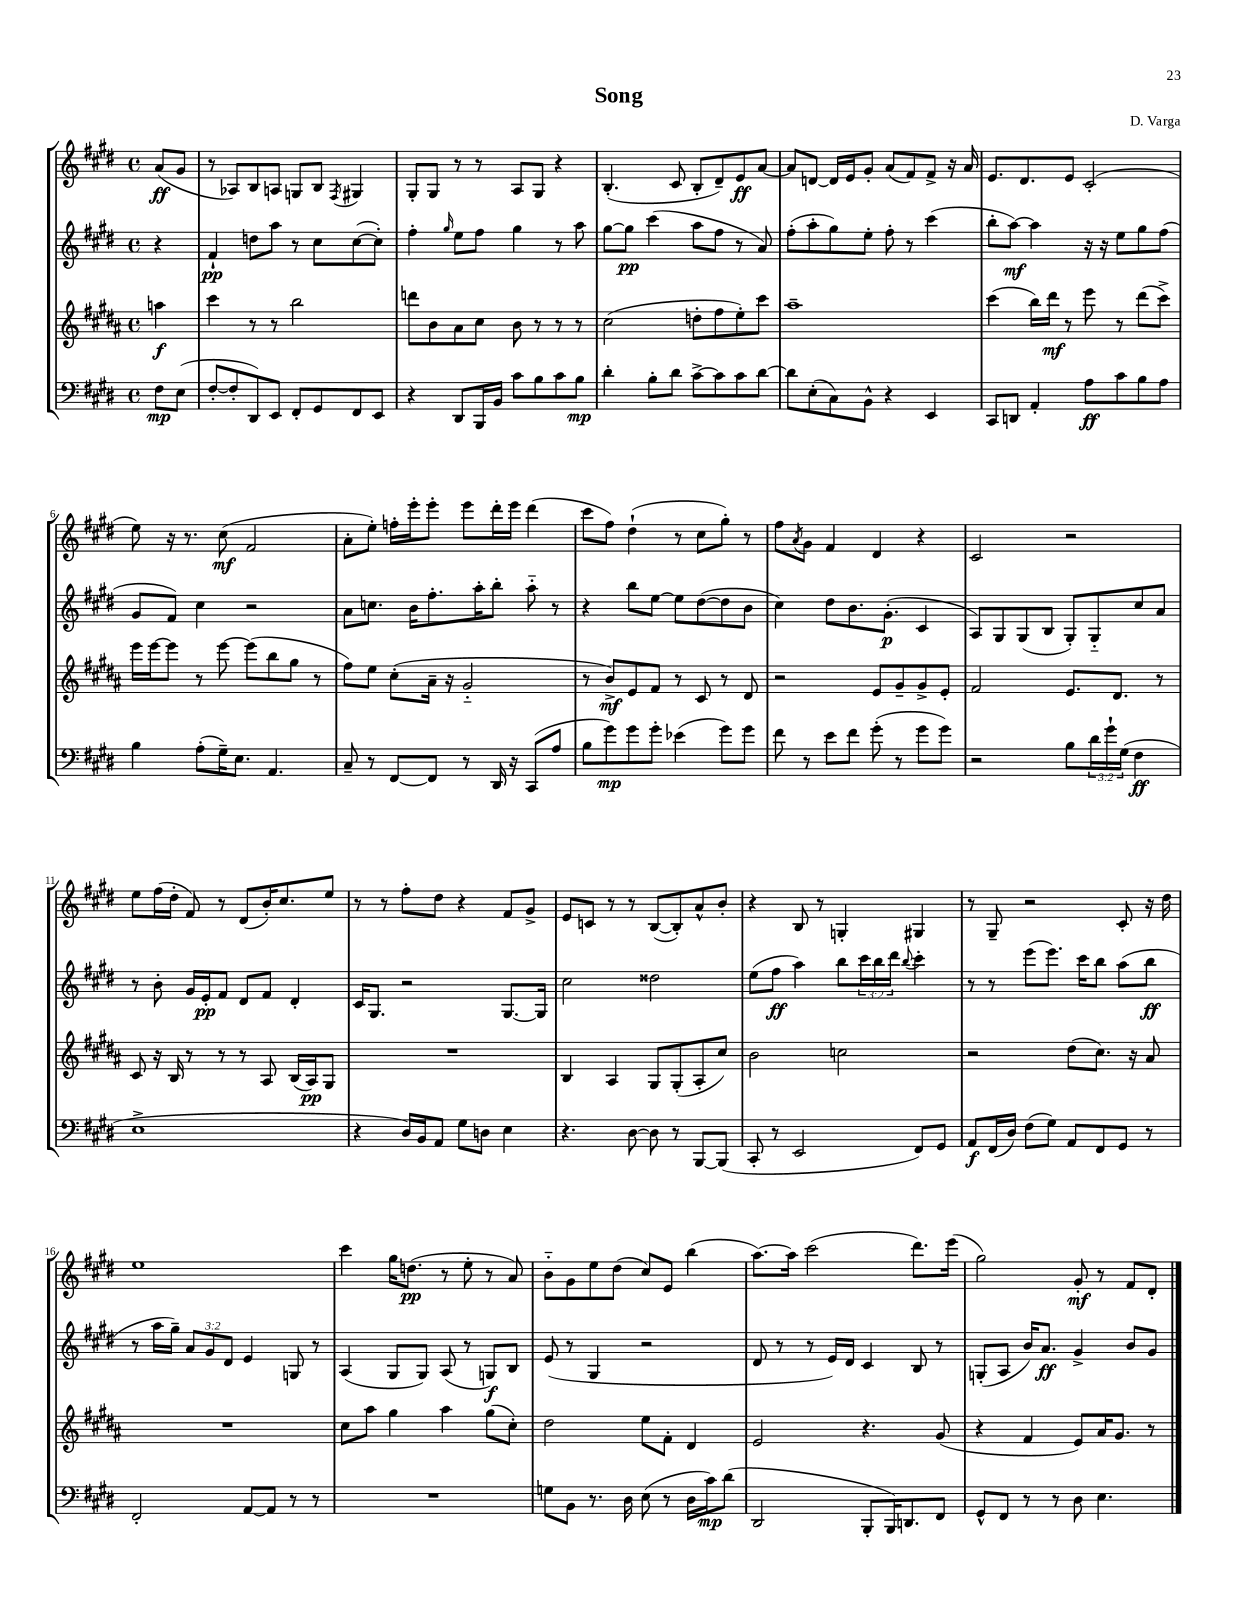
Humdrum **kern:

**kern	**dynam	**kern	**dynam	**kern	**dynam	**kern	**dynam
*part4	*part4	*part3	*part3	*part2	*part2	*part1	*part1
*staff4	*staff4	*staff3	*staff3	*staff2	*staff2	*staff1	*staff1
*clefF4	*	*clefG2	*	*clefG2	*	*clefG2	*
*k[f#c#g#d#]	*	*k[f#c#g#d#a#]	*	*k[f#c#g#d#]	*	*k[f#c#g#d#]	*
*M4/4	*	*M4/4	*	*M4/4	*	*M4/4	*
*met(c)	*	*met(c)	*	*met(c)	*	*met(c)	*
=	=	=	=	=	=	=	=
8F#\L	mp	4aan\	f	4r	.	(8a/L	ff
(8E\J	.	.	.	.	.	8g#/J	.
=1	=1	=1	=1	=1	=1	=1	=1
[8F#'/L	.	4ccc#\	.	4f#`/	pp	8r	.
8F#'/]	.	.	.	.	.	8A-X/L)	.
8DD#/)	.	8r	.	8ddn\L	.	8B/	.
8EE/J	.	8r	.	8aa\J	.	8An/J	.
8FF#'/L	.	2bb\	.	8r	.	8Gn/L	.
8GG#/	.	.	.	8cc#\L	.	8B/J	.
.	.	.	.	.	.	8qF#/	.
8FF#/	.	.	.	([8cc#\	.	4G#X/	.
8EE/J	.	.	.	8cc#'\J])	.	.	.
=2	=2	=2	=2	=2	=2	=2	=2
4r	.	8dddn\L	.	4ff#'\	.	8G#'/L	.
.	.	8b\	.	.	.	8G#/J	.
.	.	.	.	16qqgg#/	.	.	.
8DD#/L	.	8a#\	.	8ee\L	.	8r	.
16BBB/L	.	8cc#\J	.	8ff#\J	.	8r	.
16BB/JJ	.	.	.	.	.	.	.
8c#\L	.	8b\	.	4gg#\	.	8A/L	.
8B\	.	8r	.	.	.	8G#/J	.
8c#\	.	8r	.	8r	.	4r	.
8B\J	mp	8r	.	8aa\	.	.	.
=3	=3	=3	=3	=3	=3	=3	=3
4d#'\	.	(2cc#\	.	[8gg#\L	.	(4.B'/	.
.	.	.	.	8gg#\J]	pp	.	.
8B'\L	.	.	.	(4ccc#\	.	.	.
8d#\J	.	.	.	.	.	8c#/	.
[8c#^\L	.	8ddn'\L	.	8aa\L	.	8B'/L	.
8c#\]	.	8ff#\	.	8ff#\J	.	8d#~/)	.
8c#\	.	8ee'\)	.	8r	.	8e/	ff
[8d#\J	.	8ccc#\J	.	8a/)	.	[8a/J	.
=4	=4	=4	=4	=4	=4	=4	=4
8d#\L]	.	1aa#~	.	(8ff#'\L	.	8a/L]	.
(8E'\	.	.	.	8aa'\	.	[8dn/J	.
8C#\)	.	.	.	8gg#\)	.	16d/LL]	.
.	.	.	.	.	.	16e/J	.
8BB^^\J	.	.	.	8ee'\J	.	8g#'/J	.
4r	.	.	.	8ff#'\	.	(8a/L	.
.	.	.	.	8r	.	8f#/)	.
4EE/	.	.	.	(4ccc#\	.	8f#^/J	.
.	.	.	.	.	.	16r	.
.	.	.	.	.	.	16a/	.
=5	=5	=5	=5	=5	=5	=5	=5
8CC#/L	.	(4ccc#\	.	8bb'\L	.	8.e/L	.
8DDn/J	.	.	.	[8aa\J)	mf	.	.
.	.	.	.	.	.	8.d#/	.
4AA'/	.	16bb\LL)	.	4aa\]	.	.	.
.	.	16ddd#\JJ	mf	.	.	.	.
.	.	8r	.	.	.	8e/J	.
8A\L	ff	8eee\	.	16r	.	(2c#'/	.
.	.	.	.	16r	.	.	.
8c#\	.	8r	.	8ee\L	.	.	.
8B\	.	(8ddd#\L	.	8gg#\	.	.	.
8A\J	.	8ccc#^\J)	.	(8ff#\J	.	.	.
!!LO:LB:g=z
=6	=6	=6	=6	=6	=6	=6	=6
4B\	.	16eee\LL	.	8g#/L	.	8ee\)	.
.	.	[16eee\J	.	.	.	.	.
.	.	8eee\J]	.	8f#/J)	.	16r	.
.	.	.	.	.	.	8.r	.
(8A'\L	.	8r	.	4cc#\	.	.	.
16G#~\K)	.	[8eee\	.	.	.	(8cc#\	mf
8.E\J	.	.	.	.	.	.	.
.	.	(8eee\L]	.	2r	.	2f#/	.
4.AA/	.	8bb\	.	.	.	.	.
.	.	8gg#\J	.	.	.	.	.
.	.	8r	.	.	.	.	.
=7	=7	=7	=7	=7	=7	=7	=7
8C#~/	.	8ff#\L)	.	8a\L	.	8a'\L	.
8r	.	8ee\J	.	8.ccn\J	.	8ee'\J)	.
[8FF#/L	.	(8cc#'\L	.	.	.	16ffn'\LL	.
.	.	.	.	16b\KL	.	16eee'\J	.
8FF#/J]	.	16a#~\Jk	.	8.ff#'\	.	8eee'\J	.
.	.	16r	.	.	.	.	.
8r	.	2g#/	.	.	.	8eee\L	.
.	.	.	.	16aa'\K	.	.	.
16DD#/	.	.	.	8bb'\J	.	16ddd#'\L	.
16r	.	.	.	.	.	16eee\JJ	.
(8CC#/L	.	.	.	8aa\	.	(4ddd#\	.
8A/J	.	.	.	8r	.	.	.
=8	=8	=8	=8	=8	=8	=8	=8
8B\L	.	8r	.	4r	.	8ccc#\L	.
8g#\)	mp	8b^/L)	mf	.	.	8ff#\J)	.
8g#\	.	8e/	.	8bb\L	.	(4dd#`\	.
8g#'\J	.	8f#/J	.	[8ee\J	.	.	.
(4e-X\	.	8r	.	8ee\L]	.	8r	.
.	.	8c#/	.	([8dd#\	.	8cc#\L	.
8g#\L)	.	8r	.	8dd#\]	.	8gg#'\J)	.
8g#\J	.	8d#/	.	8b\J	.	8r	.
=9	=9	=9	=9	=9	=9	=9	=9
8f#\	.	2r	.	4cc#\)	.	8ff#\L	.
.	.	.	.	.	.	8qa/	.
8r	.	.	.	.	.	8g#\J	.
8e\L	.	.	.	8dd#\L	.	4f#/	.
8f#\J	.	.	.	8.b\	.	.	.
(8g#'\	.	8e/L	.	.	.	4d#/	.
.	.	.	.	(8.g#'\J	p	.	.
8r	.	8g#~/	.	.	.	.	.
8g#\L	.	8g#^/	.	4c#/	.	4r	.
8g#\J)	.	8e'/J	.	.	.	.	.
=10	=10	=10	=10	=10	=10	=10	=10
2r	.	2f#/	.	8A/L)	.	2c#/	.
.	.	.	.	8G#/	.	.	.
.	.	.	.	(8G#/	.	.	.
.	.	.	.	8B/J	.	.	.
8B\L	.	8.e/L	.	8G#'/L)	.	2r	.
24d#\L	.	.	.	8G#/	.	.	.
24g#`\	.	.	.	.	.	.	.
.	.	8.d#/J	.	.	.	.	.
(24G#\JJ	.	.	.	.	.	.	.
4F#\	ff	.	.	8cc#/	.	.	.
.	.	8r	.	8a/J	.	.	.
!!LO:LB:g=z
=11	=11	=11	=11	=11	=11	=11	=11
1E^	.	8c#/	.	8r	.	8ee\L	.
.	.	16r	.	8b'\	.	(16ff#\L	.
.	.	16B/	.	.	.	16dd#'\JJ	.
.	.	8r	.	16g#/LL	.	8f#/)	.
.	.	.	.	16e'/J	pp	.	.
.	.	8r	.	8f#/J	.	8r	.
.	.	8r	.	8d#/L	.	(8d#/L	.
.	.	8A#/	.	8f#/J	.	16b'/K)	.
.	.	.	.	.	.	8.cc#/	.
.	.	(16B/LL	.	4d#'/	.	.	.
.	.	16A#/J)	pp	.	.	.	.
.	.	8G#/J	.	.	.	8ee/J	.
=12	=12	=12	=12	=12	=12	=12	=12
4r	.	1r	.	16c#/KL	.	8r	.
.	.	.	.	8.G#/J	.	.	.
.	.	.	.	.	.	8r	.
16D#/LL)	.	.	.	2r	.	8ff#'\L	.
16BB/J	.	.	.	.	.	.	.
8AA/J	.	.	.	.	.	8dd#\J	.
8G#\L	.	.	.	.	.	4r	.
8Dn\J	.	.	.	.	.	.	.
4E\	.	.	.	[8.G#/L	.	8f#/L	.
.	.	.	.	.	.	8g#^/J	.
.	.	.	.	16G#/Jk]	.	.	.
=13	=13	=13	=13	=13	=13	=13	=13
4.r	.	4B/	.	2cc#\	.	8e/L	.
.	.	.	.	.	.	8cn/J	.
.	.	4A#/	.	.	.	8r	.
[8D#\	.	.	.	.	.	8r	.
8D#\]	.	8G#/L	.	2dd##X\	.	([8B/L	.
8r	.	(8G#'/	.	.	.	8B'/])	.
[8BBB/L	.	8A#'/	.	.	.	8a^^/	.
(8BBB/J]	.	8cc#/J)	.	.	.	8b'/J	.
=14	=14	=14	=14	=14	=14	=14	=14
8CC#'/	.	2b\	.	(8ee\L	.	4r	.
8r	.	.	.	8ff#\J	ff	.	.
2EE/	.	.	.	4aa\)	.	8B/	.
.	.	.	.	.	.	8r	.
.	.	2ccn\	.	8bb\L	.	4Gn'/	.
.	.	.	.	24ccc#\L	.	.	.
.	.	.	.	24bb\	.	.	.
.	.	.	.	24ddd#\JJ	.	.	.
.	.	.	.	8qqbb/	.	.	.
8FF#/L)	.	.	.	4ccc#'\	.	4G#X/	.
8GG#/J	.	.	.	.	.	.	.
=15	=15	=15	=15	=15	=15	=15	=15
8AA/L	f	2r	.	8r	.	8r	.
(16FF#/L	.	.	.	8r	.	8G#~/	.
16D#/JJ)	.	.	.	.	.	.	.
(8F#\L	.	.	.	(8eee\L	.	2r	.
8G#\J)	.	.	.	8.eee\J)	.	.	.
8AA/L	.	(8dd#\L	.	.	.	.	.
.	.	.	.	16ccc#\KL	.	.	.
8FF#/	.	8.cc#\J)	.	8bb\J	.	.	.
8GG#/J	.	.	.	(8aa\L	.	8c#'/	.
.	.	16r	.	.	.	.	.
8r	.	8a#/	.	8bb\J	ff	16r	.
.	.	.	.	.	.	16dd#\	.
!!LO:LB:g=z
=16	=16	=16	=16	=16	=16	=16	=16
2FF#'/	.	1r	.	8r	.	1ee	.
.	.	.	.	16aa\LL	.	.	.
.	.	.	.	16gg#~\JJ)	.	.	.
.	.	.	.	12a/L	.	.	.
.	.	.	.	12g#/	.	.	.
.	.	.	.	12d#/J	.	.	.
[8AA/L	.	.	.	4e/	.	.	.
8AA/J]	.	.	.	.	.	.	.
8r	.	.	.	8Gn/	.	.	.
8r	.	.	.	8r	.	.	.
=17	=17	=17	=17	=17	=17	=17	=17
1r	.	8cc#\L	.	(4A/	.	4ccc#\	.
.	.	8aa#\J	.	.	.	.	.
.	.	4gg#\	.	8G#/L	.	16gg#\KL	.
.	.	.	.	.	.	(8.ddn\J	pp
.	.	.	.	8G#/J)	.	.	.
.	.	4aa#\	.	(8A/	.	8r	.
.	.	.	.	8r	.	8ee'\	.
.	.	(8gg#\L	.	8Gn/L)	f	8r	.
.	.	8cc#'\J)	.	8B/J	.	8a/)	.
=18	=18	=18	=18	=18	=18	=18	=18
8Gn\L	.	2dd#\	.	(8e/	.	8b\L	.
8BB\J	.	.	.	8r	.	8g#\	.
8.r	.	.	.	4G#/	.	8ee\	.
.	.	.	.	.	.	(8dd#\J	.
16D#\	.	.	.	.	.	.	.
(8E\	.	8ee\L	.	2r	.	8cc#/L)	.
8r	.	8f#'\J	.	.	.	8e/J	.
16D#\LL	.	4d#/	.	.	.	(4bb\	.
16c#\J)	mp	.	.	.	.	.	.
(8d#\J	.	.	.	.	.	.	.
=19	=19	=19	=19	=19	=19	=19	=19
2DD#/	.	2e/	.	8d#/	.	[8.aa\L)	.
.	.	.	.	8r	.	.	.
.	.	.	.	.	.	16aa\Jk]	.
.	.	.	.	8r	.	(2ccc#\	.
.	.	.	.	16e/LL)	.	.	.
.	.	.	.	16d#/JJ	.	.	.
8BBB'/L	.	4.r	.	4c#/	.	.	.
16BBB/K)	.	.	.	.	.	.	.
8.DDn/	.	.	.	.	.	.	.
.	.	.	.	8B/	.	8.ddd#\L)	.
8FF#/J	.	(8g#/	.	8r	.	.	.
.	.	.	.	.	.	(16eee\Jk	.
=20	=20	=20	=20	=20	=20	=20	=20
8GG#^^/L	.	4r	.	(8Gn'/L	.	2gg#\)	.
8FF#/J	.	.	.	8A/J	.	.	.
8r	.	4f#/	.	16b/KL)	.	.	.
.	.	.	.	8.a/J	ff	.	.
8r	.	.	.	.	.	.	.
8D#\	.	8e/L)	.	4g#^/	.	8g#'/	mf
4.E\	.	16a#/K	.	.	.	8r	.
.	.	8.g#/J	.	.	.	.	.
.	.	.	.	8b/L	.	8f#/L	.
.	.	8r	.	8g#/J	.	8d#'/J	.
==	==	==	==	==	==	==	==
*-	*-	*-	*-	*-	*-	*-	*-
